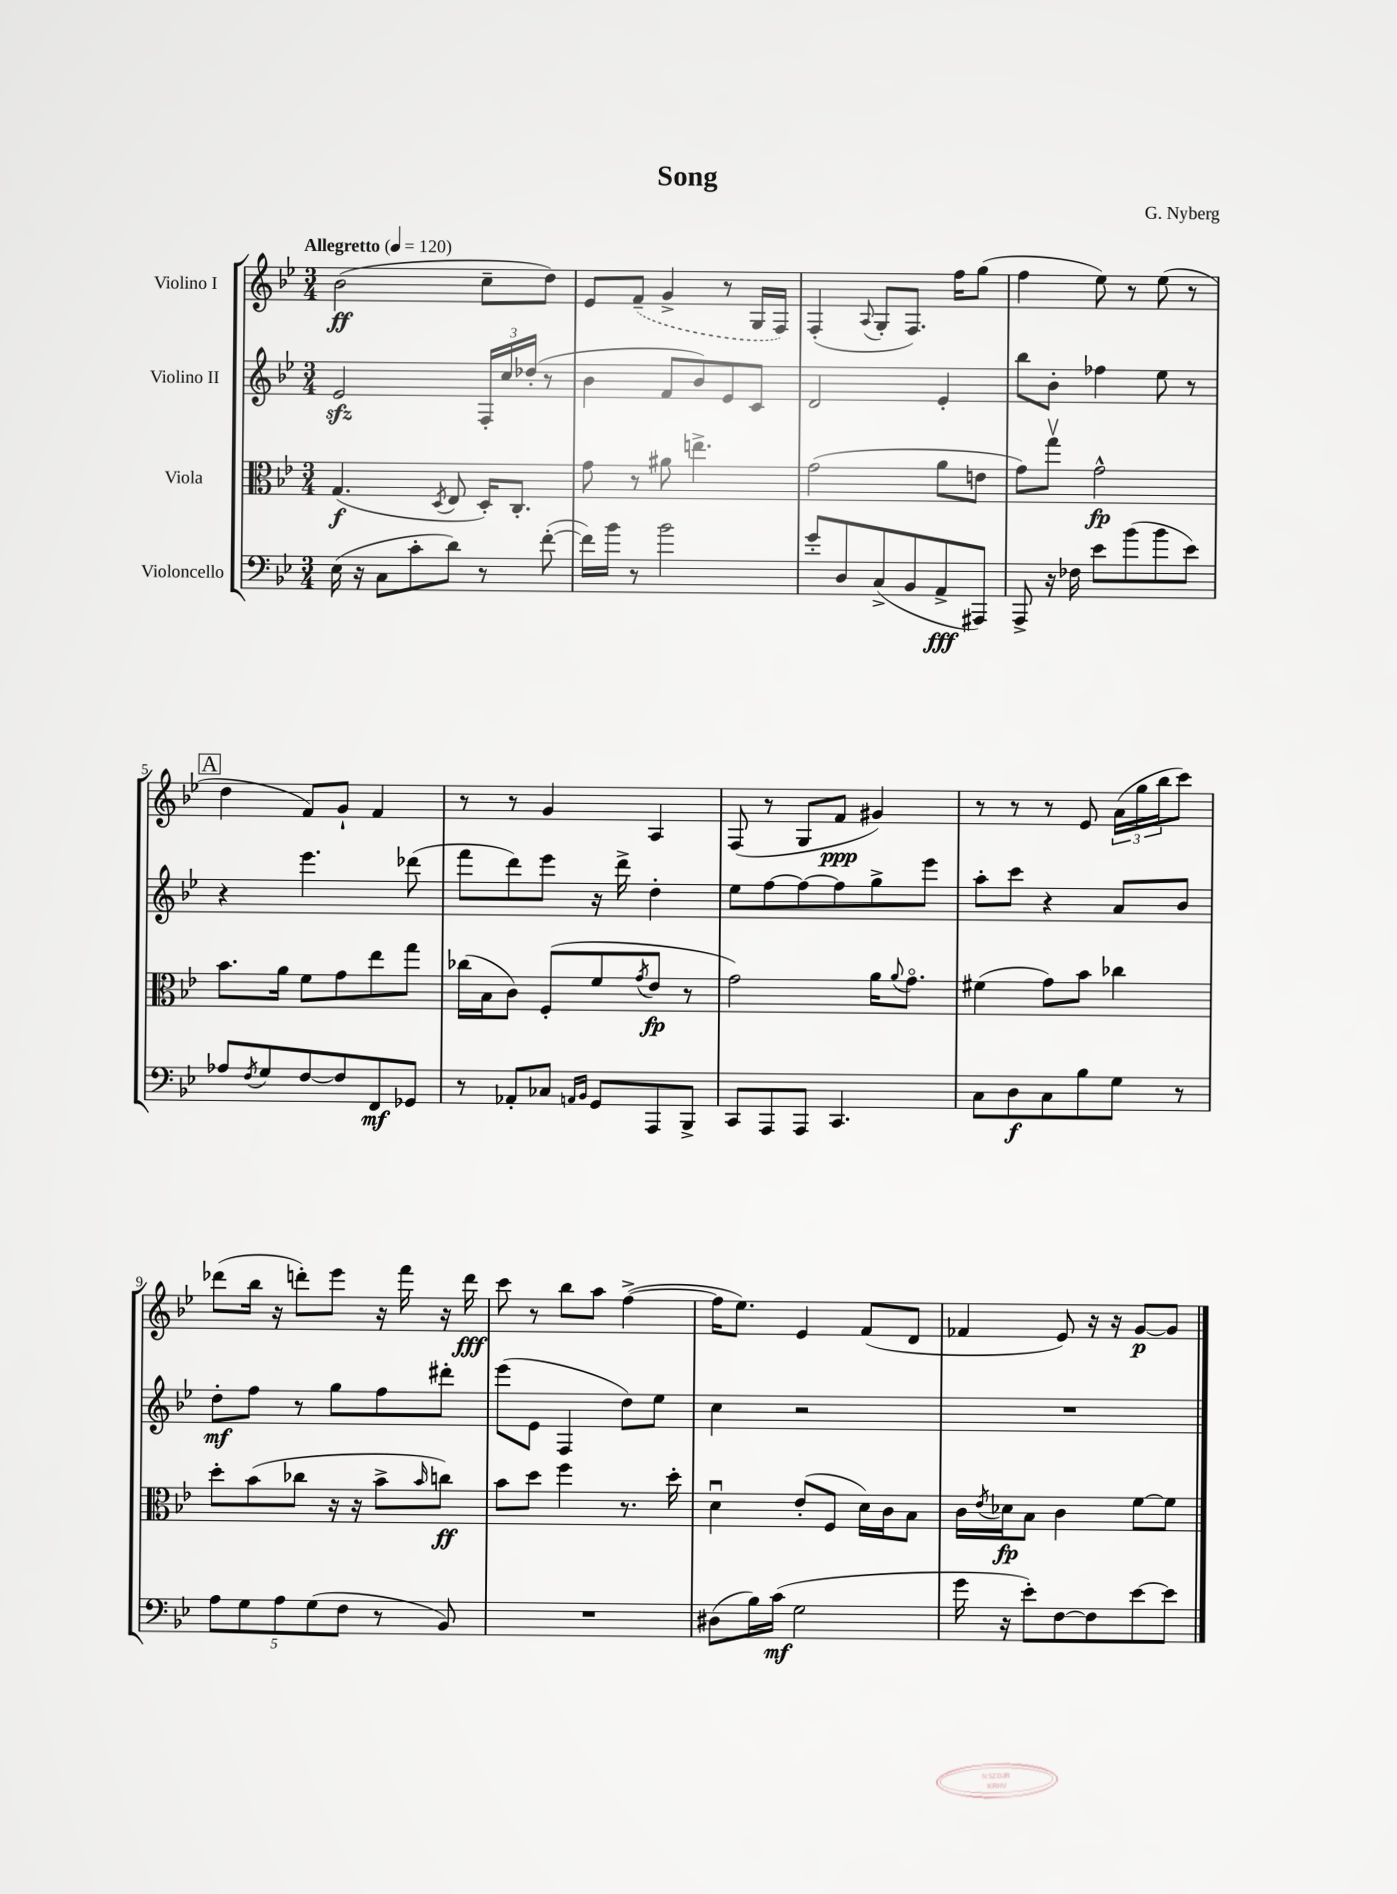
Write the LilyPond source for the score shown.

\header { title = "Song" composer = "G. Nyberg" }
<<
\new StaffGroup <<
\new Staff = "s0" \with { instrumentName = "Violino I" } {
    \clef treble \key bes \major \numericTimeSignature \time 3/4 \tempo "Allegretto" 4 = 120
    bes'2\ff( c''8-- d''8) |
    ees'8 \once \slurDashed f'8--( g'4-> r8 g16 f16) |
    f4-.( \appoggiatura { a8 } g8-. f8.) f''16 g''8( |
    f''4 ees''8) r8 ees''8( r8 |
    \mark \markup { \box "A" } d''4 f'8) g'8-! f'4 |
    r8 r8 g'4 a4 |
    f8( r8 g8 f'8\ppp gis'4) |
    r8 r8 r8 ees'8 \tuplet 3/2 { a'16( g''16 bes''16 } c'''8) |
    des'''8( bes''16 r16 d'''8-.) ees'''8 r16 f'''16 r16 d'''16\fff |
    c'''8 r8 bes''8 a''8 f''4~->( |
    f''16 ees''8.) ees'4 f'8( d'8 |
    fes'4 ees'8) r16 r16 g'8~\p g'8 \bar "|." |
}
\new Staff = "s1" \with { instrumentName = "Violino II" } {
    \clef treble \key bes \major \numericTimeSignature \time 3/4
    ees'2\sfz \tuplet 3/2 { f16-. c''16 des''16-.( } r8 |
    bes'4 f'8 bes'8) ees'8 c'8 |
    d'2 ees'4-. |
    bes''8 bes'8-. fes''4 ees''8 r8 |
    \mark \markup { \box "A" } r4 ees'''4. des'''8( |
    f'''8 d'''8) ees'''8 r16 d'''16-> d''4-. |
    ees''8 f''8~ f''8~ f''8 g''8-> ees'''8 |
    a''8-. c'''8 r4 a'8 bes'8 |
    d''8-.\mf f''8 r8 g''8 f''8 dis'''8-. |
    ees'''8( ees'8 f4 d''8) ees''8 |
    c''4 r2 |
    R2. \bar "|." |
}
\new Staff = "s2" \with { instrumentName = "Viola" } {
    \clef alto \key bes \major \numericTimeSignature \time 3/4
    g4.\f( \acciaccatura { d8 } ees8 d16-.) c8.-. |
    g'8 r8 ais'8 e''4.-> |
    g'2( a'8 e'8 |
    g'8) g''8\upbow g'2-^\fp |
    \mark \markup { \box "A" } bes'8. a'16 f'8 g'8 ees''8 g''8 |
    ces''16( bes16 c'8) f8-.( f'8 \acciaccatura { g'8 } ees'8\fp r8 |
    g'2) a'16 \appoggiatura { a'8 } g'8.\flageolet |
    fis'4( g'8) bes'8 ces''4 |
    d''8-. bes'8( ces''8 r16 r16 bes'8-> \grace { bes'16 } c''8\ff) |
    bes'8 d''8 f''4 r8. d''16-. |
    d'4\downbow ees'8-.( f8 d'16) c'16 bes8 |
    c'16 \acciaccatura { ees'8 } des'16\fp bes8 c'4 f'8~ f'8 \bar "|." |
}
\new Staff = "s3" \with { instrumentName = "Violoncello" } {
    \clef bass \key bes \major \numericTimeSignature \time 3/4
    ees16( r16 c8 c'8-. d'8) r8 f'8~-.( |
    f'16) bes'16 r8 bes'2 |
    g'8-. d8 c8->( bes,8 a,8->\fff ais,,8) |
    a,,8-> r16 fes16 ees'8 bes'8( bes'8 ees'8) |
    \mark \markup { \box "A" } aes8 \acciaccatura { f8 } g8 f8~ f8 f,8\mf ges,8 |
    r8 aes,8-. ces8 \grace { a,16 bes,16 } g,8 a,,8 bes,,8-> |
    c,8 a,,8 a,,8 c,4. |
    c8 d8\f c8 bes8 g8 r8 |
    \tuplet 5/4 { a8 g8 a8 g8( f8 } r8 bes,8) |
    R2. |
    dis8( bes16) c'16\mf( g2 |
    g'16 r16 ees'8-.) f8~ f8 ees'8~ ees'8 \bar "|." |
}
>>
>>
